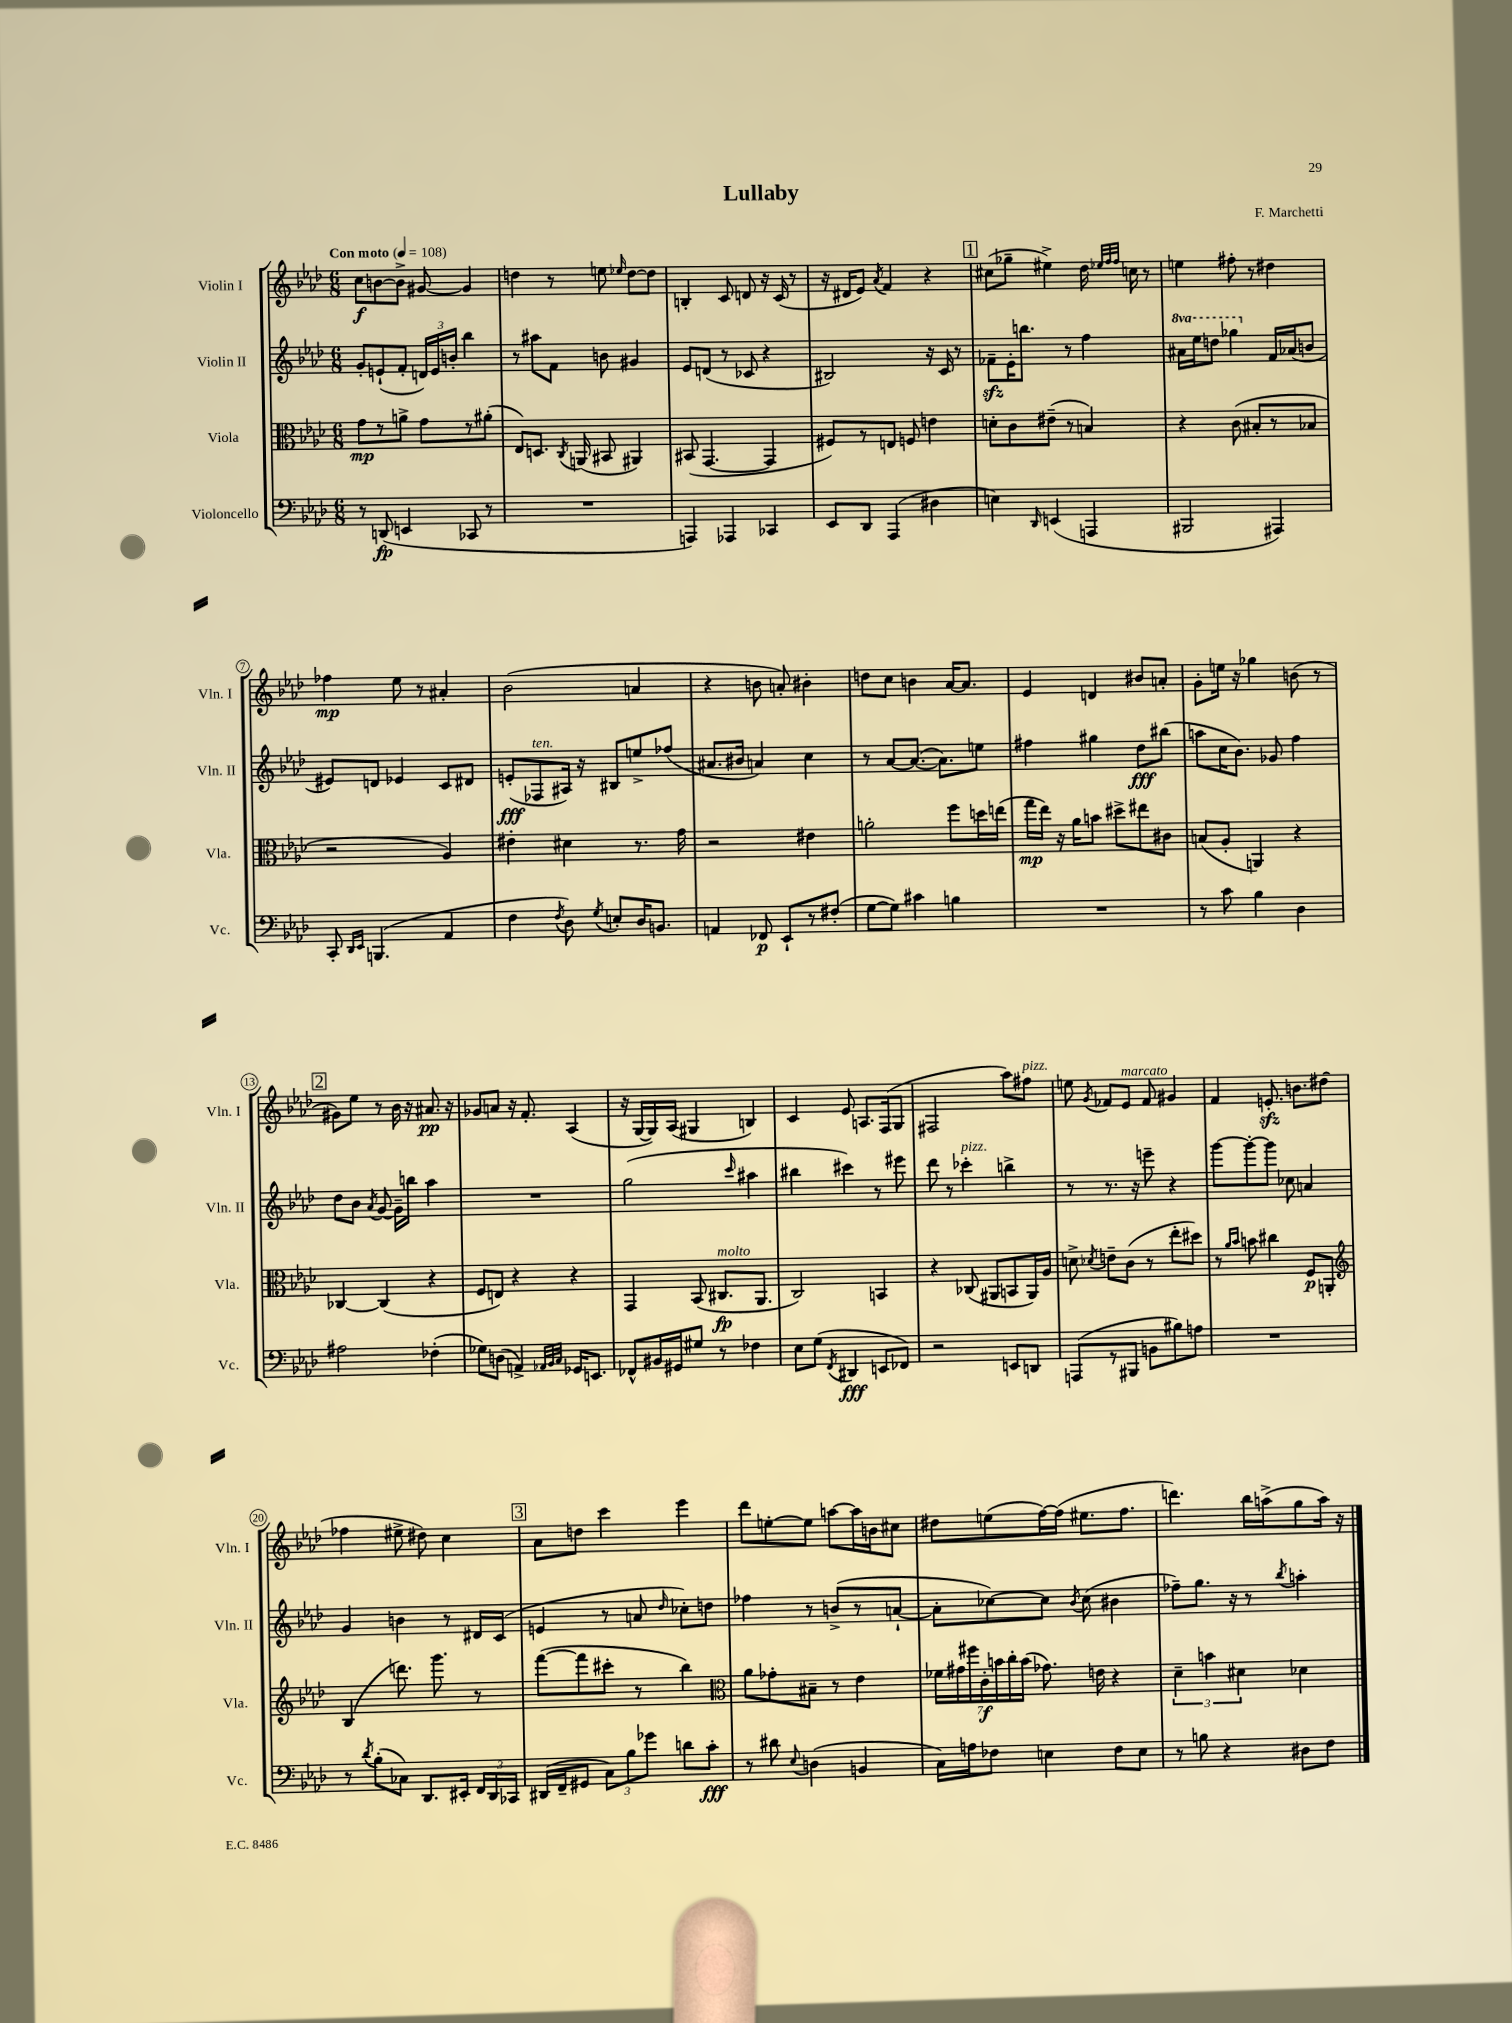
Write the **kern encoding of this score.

**kern	**kern	**kern	**kern
*staff4	*staff3	*staff2	*staff1
*clefF4	*clefC3	*clefG2	*clefG2
*k[b-e-a-d-]	*k[b-e-a-d-]	*k[b-e-a-d-]	*k[b-e-a-d-]
*M6/8	*M6/8	*M6/8	*M6/8
*MM108	*MM108	*MM108	*MM108
8r	8g	8g'	8cc
(8DD	8r	(8e`	[8b
4EE	8a^	8f'	8b^]
.	8g	24d)	[8g#
.	.	24e	.
.	.	24b'	.
8CC-	8r	4bb-	4g#]
8r	(8a#'	.	.
=	=	=	=
2.r	8E-)	8r	4dd
.	8.D	8aa#	.
.	.	8f	8r
.	8qC	.	.
.	(16AA	.	.
.	8BB#	8b	8ee
.	.	.	16qqee-
.	4AA#)	4g#	[8dd
.	.	.	8dd]
=	=	=	=
4AAA)	(8BB#	8e-	4B'
.	[4.GG	(8d	.
4AAA-	.	8r	8c
.	.	8c-	8d
4CC-	4GG]	4r	16r
.	.	.	(16c
.	.	.	8r
=	=	=	=
8EE-	8F#)	2B#)	16r
.	.	.	16d#
8DD-	8r	.	8e-)
.	.	.	8qa-
(4AAA-	8E	.	4f
.	8F	.	.
4D#	4e	16r	4r
.	.	16c	.
.	.	8r	.
=	=	=	=
4E)	8d'	8f-~	(8cc#
.	8c	16e-'	8gg-~
.	.	8.bb	.
16qqDD-	.	.	.
(4EE	(8e#~	.	4ee#^)
.	8r	8r	.
4AAA	4B)	4ff	16dd-
.	.	.	32qqee-
.	.	.	32qqff
.	.	.	32qqff
.	.	.	16cc
.	.	.	8r
=	=	=	=
2BBB#	4r	16aa#	4ee
.	.	16eee-	.
.	.	8ddd	.
.	(8c	4ggg-	8ff#'
.	8B#'	.	8r
4AAA#)	8r	16f	4dd#
.	.	(16a-	.
.	8B-	8b	.
=	=	=	=
8CC'	2r	8e#)	4ff-
16qqDD-	.	.	.
16qqEE-	.	.	.
(4.BBB	.	8d	.
.	.	4e-	8ee-
.	.	.	8r
4AA-	4A-)	8c	4a#'
.	.	8d#	.
=	=	=	=
4F	4e#'	(8e'	(2b-
.	.	8F-	.
8qF	.	.	.
8D-)	4d#	16A#)	.
.	.	16r	.
8qG	.	.	.
8E'	.	8B#	.
16D-	8.r	8ee^	4a
8.BB	.	.	.
.	.	(8ff-	.
.	16g	.	.
=	=	=	=
4AA	2r	8.a#	4r
.	.	16b#	.
8FF-	.	4a)	8b
8EE-`	.	.	8a')
8r	4e#	4cc	4b#'
(8F#'	.	.	.
=	=	=	=
[8G	2a'	8r	8dd
8G])	.	[8a-	8cc
4c#	.	(8.a-_	4b
.	.	8.a-])	.
4B	8ff	.	[16a-
.	.	.	8.a-]
.	16dd	8ee	.
.	(16ee	.	.
=	=	=	=
2.r	16gg	4ff#	4e-
.	16ee-)	.	.
.	16r	.	.
.	16a-	.	.
.	8b	4gg#	4d
.	8dd#^	.	.
.	8ee#	8dd-	8b#
.	8c#	(8bb#	8a'
=	=	=	=
8r	(8B	8aa	8g'
8c	8A-'	16cc	16ee
.	.	8.b-)	16r
4B-	4AA)	.	4gg-
.	.	8g-	.
4D-	4r	4ff	(8b
.	.	.	8r
=	=	=	=
2A#	[4C-	8dd-	8g#)
.	.	8b-	8ee-
.	.	8qa-	.
.	(4C-]	[8g	8r
.	.	16g~]	16b-
.	.	16bb	16r
(4F-'	4r	4aa-	8.a#
.	.	.	16r
=	=	=	=
8G-)	8F	2.r	8g-
(8D	8E)	.	8a
4AA^)	4r	.	16r
.	.	.	8.f'
32qqAA-	.	.	.
32qqBB-	.	.	.
32qqC	.	.	.
16GG-	4r	.	(4A-
8.EE	.	.	.
=	=	=	=
8FF-^^	4GG	(2gg	16r
.	.	.	[16G
16BB#	.	.	16G])
16GG#	.	.	(16A-
8G#	(8BB-	.	4G#
8r	8.C#	.	.
.	.	16qqccc	.
4F-	.	4aa#	4B)
.	8.AA-	.	.
=	=	=	=
8E-	2C)	4bb#	4c
(8G	.	.	.
8qFF	.	.	.
4DD#	.	4ccc#)	8e-
.	.	.	8.A
8EE	4BB	8r	.
.	.	.	(16F
8FF-)	.	8eee#	8G
=	=	=	=
2r	4r	8ddd-	2F#
.	.	8r	.
.	(8C-	4ccc-'	.
.	8AA#	.	.
8EE	8BB	4bb^	8aa-)
8DD	16AA#)	.	8ff#
.	16A-	.	.
=	=	=	=
(8AAA	8d^	8r	8ee
.	8qd-	.	8qg
8r	8e~	8.r	8f-
8BBB#	(8c	.	8e-
.	.	16r	.
8BB	8r	8eee~	8f-
8B#)	8ee-'	4r	4g#
8A	8dd#)	.	.
=	=	=	=
2.r	8r	[8ggg	4f
.	16qqa-	.	.
.	16qqb-	.	.
.	8b	8ggg'_	.
.	4cc#	8ggg]	8.e'
.	.	8cc-	.
.	.	.	8.b
.	8F	4a	.
.	8AA'	.	(8dd#
=	=	=	=
*	*clefG2	*	*
8r	(4B-	4g	4ff-
8qd-	.	.	.
(8B-'	.	.	.
8C-)	8.ddd)	4b	8ee#^
8.DD-	.	.	8dd#)
.	8.ggg	.	.
.	.	8r	4cc
16EE#'	.	.	.
24FF	8r	16d#	.
24DD-	.	.	.
.	.	(16c	.
24CC-	.	.	.
=	=	=	=
(16DD#	([8fff	4e	8a-
16FF~	.	.	.
8GG#	8fff]	.	8dd
12C)	8ccc#'	8r	4ccc
12B-	.	.	.
.	8r	8a	.
12g-	.	.	.
.	.	16qqdd-	.
8d	4bb-)	8cc-')	4eee-
8c'	.	8dd	.
=	=	=	=
*	*clefC3	*	*
8r	8a-	4ff-	8ddd-
8d#	8g-'	.	[8ee'
8qqE-	.	.	.
(4D	8B#~	8r	8ee]
.	8r	(8b^	[8aa
4BB	4e-	8r	16aa]
.	.	.	16b
.	.	[8a`	8cc#
=	=	=	=
16C)	28f-	8a']	8dd#
.	28g#	.	.
16A	.	.	.
.	28ff#	.	.
.	28c'	.	.
8F-	.	[8cc-)	(8ee
.	28b	.	.
.	28cc'	.	.
.	(28b	.	.
4E	8.g-)	8cc-]	[16ff)
.	.	.	(16ff]
.	.	8qb-	.
.	.	(8cc-	8.ee#
.	16e	.	.
8F-	4r	4b#	.
.	.	.	8.ff
8E	.	.	.
=	=	=	=
8r	6d-~	8ff-~)	4.ddd)
8B	.	8.gg	.
.	6b	.	.
4r	.	.	.
.	.	16r	.
.	6d#	.	.
.	.	8r	16bb-
.	.	.	(16aa^
.	.	8qbb-	.
8D#	4d-	4aa'	8gg
8F	.	.	16aa)
.	.	.	16r
==	==	==	==
*-	*-	*-	*-
